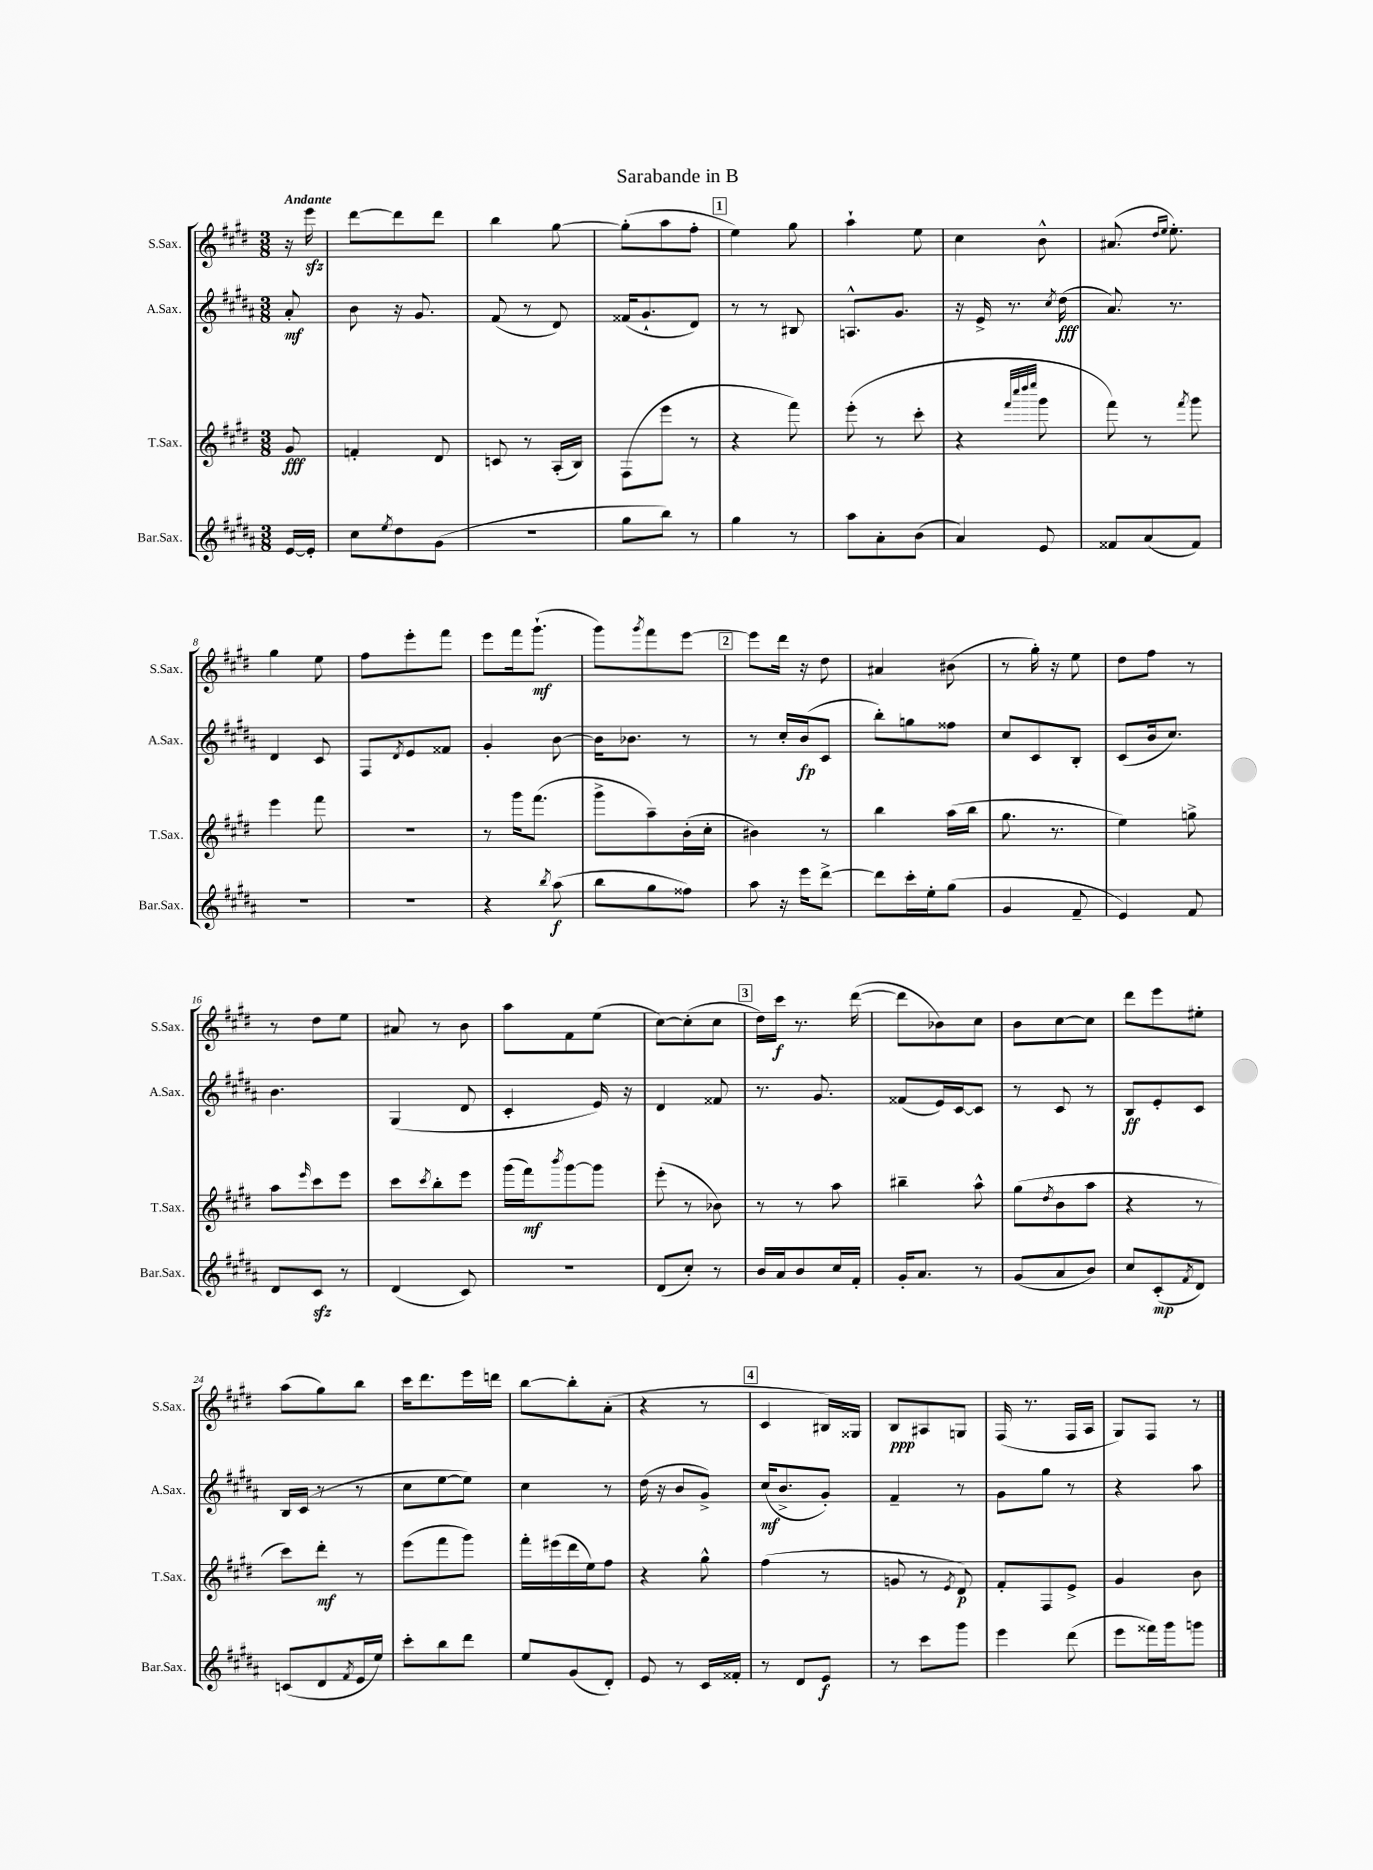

**kern	**kern	**kern	**kern
*staff4	*staff3	*staff2	*staff1
*clefG2	*clefG2	*clefG2	*clefG2
*k[f#c#g#d#a#]	*k[f#c#g#d#]	*k[f#c#g#d#a#]	*k[f#c#g#d#]
*M3/8	*M3/8	*M3/8	*M3/8
[16e	8g#	8a#'	16r
16e']	.	.	16eee
=	=	=	=
8cc#	4f'	8b	[8ddd#
8qee	.	.	.
8dd#	.	16r	8ddd#]
.	.	8.g#	.
(8g#	8d#	.	8ddd#
=	=	=	=
4.r	8c	(8f#	4bb
.	8r	8r	.
.	(16A'	8d#)	[8gg#
.	16B)	.	.
=	=	=	=
8gg#	(8F#	(16f##	(8gg#']
.	.	8.g#`	.
8bb)	8eee	.	8aa
8r	8r	8d#)	8ff#'
=	=	=	=
4gg#	4r	8r	4ee)
.	.	8r	.
8r	8fff#)	8B#	8gg#
=	=	=	=
8aa#	(8eee'	8.A^^	4aa`
8a#'	8r	.	.
.	.	8.g#	.
(8b	8ccc#'	.	8ee
=	=	=	=
4a#)	4r	16r	4cc#
.	.	16e^	.
.	.	8.r	.
.	32qqfff#	.	.
.	32qqcccc#	.	.
.	32qqdddd#	.	.
.	32qqeeee	.	.
8e	8ggg#	.	8b^^
.	.	8qcc#	.
.	.	(16dd#	.
=	=	=	=
8f##	8fff#)	8.a#)	(8.a#
(8a#	8r	.	.
.	.	.	16qqdd#
.	.	.	16qqee
.	.	8.r	8.ee')
.	8qfff#	.	.
8f##)	8ggg#	.	.
=	=	=	=
4.r	4eee	4d#	4gg#
.	8fff#	8c#	8ee
=	=	=	=
4.r	4.r	8F#	8ff#
.	.	8qd#	.
.	.	8e	8eee'
.	.	8f##	8fff#
=	=	=	=
4r	8r	4g#'	8eee
.	16ggg#	.	16fff#
.	(8.fff#	.	(8.ggg#`
8qbb	.	.	.
(8aa#	.	[8b	.
=	=	=	=
8bb	8ggg#^	16b]	8ggg#)
.	.	8.b-	.
.	.	.	8qggg#
8gg#	8aa~)	.	8fff#
8ff##)	(16b'	8r	[8eee
.	16cc#'	.	.
=	=	=	=
8aa#	4b#)	8r	8eee]
16r	.	16cc#'	16ddd#
16eee	.	(16b	16r
[8ddd#^	8r	8c#	8dd#
=	=	=	=
8ddd#]	4bb	8bb')	4a#
16ccc#'	.	8gg	.
16ee'	.	.	.
(8gg#	(16aa	8ff##	(8b#
.	16bb	.	.
=	=	=	=
4g#	8.gg#	8cc#	8r
.	.	8c#	16gg#')
.	8.r	.	16r
8f#~	.	8B'	8ee
=	=	=	=
4e)	4ee)	(8c#	8dd#
.	.	16b	8ff#
.	.	8.cc#)	.
8f#	8gg^	.	8r
=	=	=	=
8d#	8aa	4.b	8r
.	16qqeee	.	.
8c#	8ccc#	.	8dd#
8r	8eee	.	8ee
=	=	=	=
(4d#	8ccc#	(4G#	8a#
.	8qccc#	.	.
.	8bb'	.	8r
8c#)	8eee	8d#	8b
=	=	=	=
4.r	(16ggg#	4c#'	8aa
.	16fff#)	.	.
.	8qbbb	.	.
.	[8ggg#	.	8f#
.	8ggg#]	16e)	(8ee
.	.	16r	.
=	=	=	=
(8d#	(8eee'	4d#	[8cc#)
8cc#')	8r	.	(8cc#']
8r	8b-)	8f##	8cc#
=	=	=	=
16b	8r	8.r	16dd#)
16a#	.	.	16ccc#
8b	8r	.	8.r
.	.	8.g#	.
16cc#	8aa	.	.
16f#'	.	.	([16ddd#
=	=	=	=
16g#'	4bb#~	(8f##	8ddd#]
8.a#	.	.	.
.	.	16e)	8b-)
.	.	[16c#	.
8r	8aa^^	8c#]	8cc#
=	=	=	=
(8g#	(8gg#	8r	8b
.	8qdd#	.	.
8a#	8b	8c#	[8cc#
8b)	8aa	8r	8cc#]
=	=	=	=
8cc#	4r	8B	8ddd#
(8c#'	.	8e'	8eee
8qf#	.	.	.
8d#)	8r	8c#	8ee#'
=	=	=	=
(8c	8ccc#)	16B	(8aa
.	.	(16c#	.
8d#	8ddd#'	8r	8gg#)
8qf#	.	.	.
16e	8r	8r	8bb
16ee)	.	.	.
=	=	=	=
8ccc#'	(8eee	8cc#	16ccc#
.	.	.	8.ddd#
8bb	8fff#	[8ee	.
8ddd#	8ggg#)	8ee])	16eee
.	.	.	16ddd
=	=	=	=
8ee	16fff#'	4cc#	[8bb
.	(16eee#	.	.
(8g#	16ddd#	.	8bb']
.	16ee)	.	.
8d#')	8ff#	8r	(8a'
=	=	=	=
8e	4r	(16dd#	4r
.	.	16r	.
8r	.	8b	.
16c#	8gg#^^	8g#^)	8r
16f##'	.	.	.
=	=	=	=
8r	(4ff#	(16cc#	4c#
.	.	8.b^	.
8d#	.	.	.
8e	8r	8g#')	16B#)
.	.	.	16G##
=	=	=	=
8r	8g	4f#~	8B
8ccc#	8r	.	8A#
.	8qe	.	.
8ggg#	8d#)	8r	8G
=	=	=	=
4eee	8f#'	8g#	(16F#
.	.	.	8.r
.	8F#	8gg#	.
(8ddd#	8e^	8r	16F#
.	.	.	16A
=	=	=	=
8eee	4g#	4r	8G#)
16fff##)	.	.	8F#
16ggg#	.	.	.
8ggg	8b	8aa#	8r
==	==	==	==
*-	*-	*-	*-
